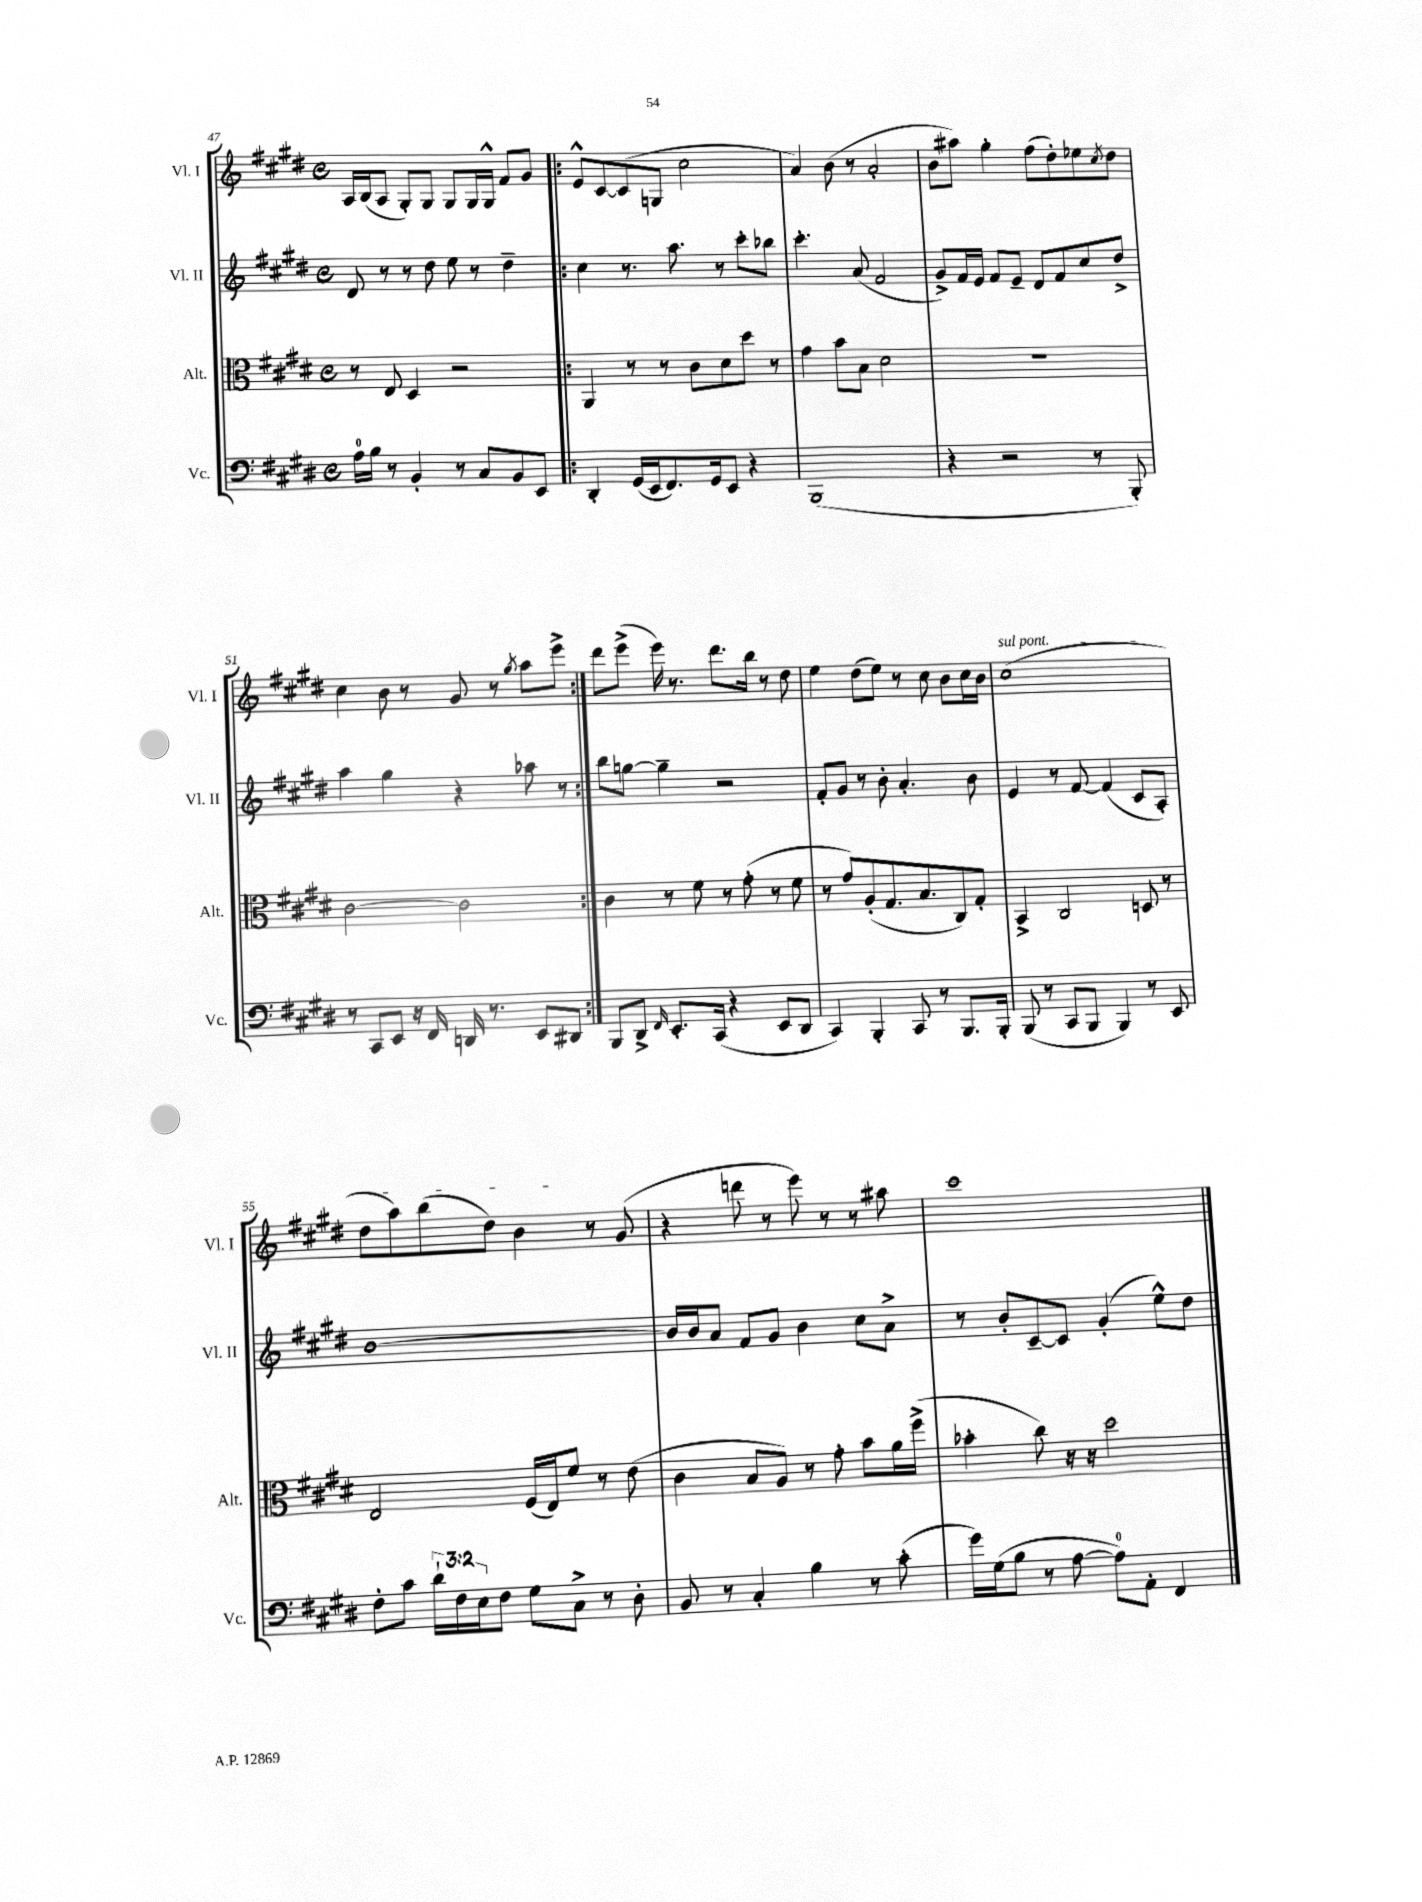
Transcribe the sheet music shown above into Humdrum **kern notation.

**kern	**kern	**kern	**kern
*part4	*part3	*part2	*part1
*staff4	*staff3	*staff2	*staff1
*I"Vc.	*I"Alt.	*I"Vl. II	*I"Vl. I
*I'Vc.	*I'Alt.	*I'Vl. II	*I'Vl. I
*clefF4	*clefC3	*clefG2	*clefG2
*k[f#c#g#d#]	*k[f#c#g#d#]	*k[f#c#g#d#]	*k[f#c#g#d#]
*M4/4	*M4/4	*M4/4	*M4/4
*met(c)	*met(c)	*met(c)	*met(c)
=47	=47	=47	=47
16A\LL	8r	8d#/	16A/LL
16B\JJ	.	.	(16B/J
8r	8E/	8r	8A/J
4BB'/	4D#/	8r	8G#'/L)
.	.	8dd#\	8G#/J
8r	2r	8ee\	8G#/L
8C#/L	.	8r	16G#/L
.	.	.	16G#^^/JJ
8BB/	.	4dd#~\	8f#/L
8EE/J	.	.	8g#/J
=48!|:	=48!|:	=48!|:	=48!|:
4DD#'/	4AA/	4cc#\	8e^^/L
.	.	.	[8c#/
(16GG#/LL	8r	8.r	(8c#/]
16EE/J	.	.	.
8.FF#/)	8r	.	8Gn/J
.	.	8.aa\	.
.	8c#\L	.	2cc#\
16GG#/k	.	.	.
8EE/J	8d#\	8r	.
4r	8dd#\J	8ccc#'\L	.
.	8r	8bb-X\J	.
=49	=49	=49	=49
(1BBB	4g#\	4.ccc#'\	4a/)
.	8b\L	.	(8b\
.	8B\J	(8a/	8r
.	2d#\	2f#/	2a'/
=50	=50	=50	=50
4r	1r	8g#^/L)	8b\L
.	.	16f#/L	8aa#X\J)
.	.	16e/JJ	.
2r	.	8f#/L	4gg#'\
.	.	8e~/J	.
.	.	8d#/L	(8ff#\L
.	.	8f#/	8dd#'\)
8r	.	8cc#/	8ee-X\
.	.	.	8qcc#/
8BBB'/)	.	8dd#^/J	8dd#\J
!!LO:LB:g=z
=51	=51	=51	=51
8r	[2c#\	4aa\	4cc#\
8CC#/L	.	.	.
8EE/J	.	4gg#\	8b\
16r	.	.	8r
16FF#/	.	.	.
16DDn/	2c#\]	4r	8g#/
8.r	.	.	.
.	.	.	8r
.	.	.	8qgg#/
8EE/L	.	8aa-X\	8aa\L
8DD#X/J	.	8r	8eee^\J
=52:|!	=52:|!	=52:|!	=52:|!
8BBB/L	4c#\	8bb\L	8ddd#\L
8DD#^/J	.	[8ggn\J	(8eee^\J
16qqFF#/	.	.	.
8.EE'/L	8r	4gg~\]	16eee\)
.	.	.	8.r
.	8f#\	.	.
(16CC#/Jk	.	.	.
4r	8r	2r	8.ddd#\L
.	(8g#'\	.	.
.	.	.	16bb\Jk
8EE/L	8r	.	8r
8DD#/J	8f#\	.	8dd#\
=53	=53	=53	=53
4CC#/)	8r	8f#'/L	4ee\
.	8g#/L)	8g#/J	.
4BBB'/	(8A'/	8r	(8dd#\L
.	8.G#/	8b'\	8ee\J)
8CC#/	.	4.a'/	8r
.	8.B/	.	.
8r	.	.	8cc#\
8.BBB/L	8C#/)	.	8b\L
.	8G#'/J	8b\	16cc#\L
16BBB'/Jk	.	.	16b\JJ
=54	=54	=54	=54
!	!	!	!LO:TX:a:i:t=sul pont.
(8BBB/	4BB^/	4e/	(1cc#
8r	.	.	.
8CC#/L	2C#/	8r	.
8BBB/J	.	[8f#/	.
4BBB/)	.	(4f#/]	.
8r	8Dn/	8c#/L	.
8EE/	8r	8A'/J)	.
!!LO:LB:g=z
=55	=55	=55	=55
8F#'\L	2E/	[1b	8dd#\L
8c#\J	.	.	8aa\)
24d#`\LL	.	.	(8bb\
24F#\	.	.	.
24E\J	.	.	.
8F#\J	.	.	8dd#\J)
8G#\L	(16F#/LL	.	4b\
.	16E/J)	.	.
8C#^\J	8f#/J	.	.
8r	8r	.	8r
8D#'\	(8e\	.	(8g#/
=56	=56	=56	=56
8BB/	4c#\	16b/LL]	4r
.	.	16b/J	.
8r	.	8a/J	.
4C#'/	8B/L	8f#/L	8dddn\
.	8A/J)	8g#/J	8r
4B\	8r	4b\	8eee\)
.	8g#'\	.	8r
8r	8b\L	8cc#\L	8r
(8c#'\	16a\L	8a^\J	8aa#X\
.	(16ff#^\JJ	.	.
=57	=57	=57	=57
16g#\LL)	4b-X'\	8r	1ccc#
(16G#\J	.	.	.
8B\J	.	8b'/L	.
8r	8cc#\)	[8c#~/	.
[8A\	16r	8c#/J]	.
.	16r	.	.
8A\L])	2dd#\	(4g#'/	.
8AA'\J	.	.	.
4FF#/	.	8ee^^\L)	.
.	.	8dd#\J	.
==	==	==	==
*-	*-	*-	*-
